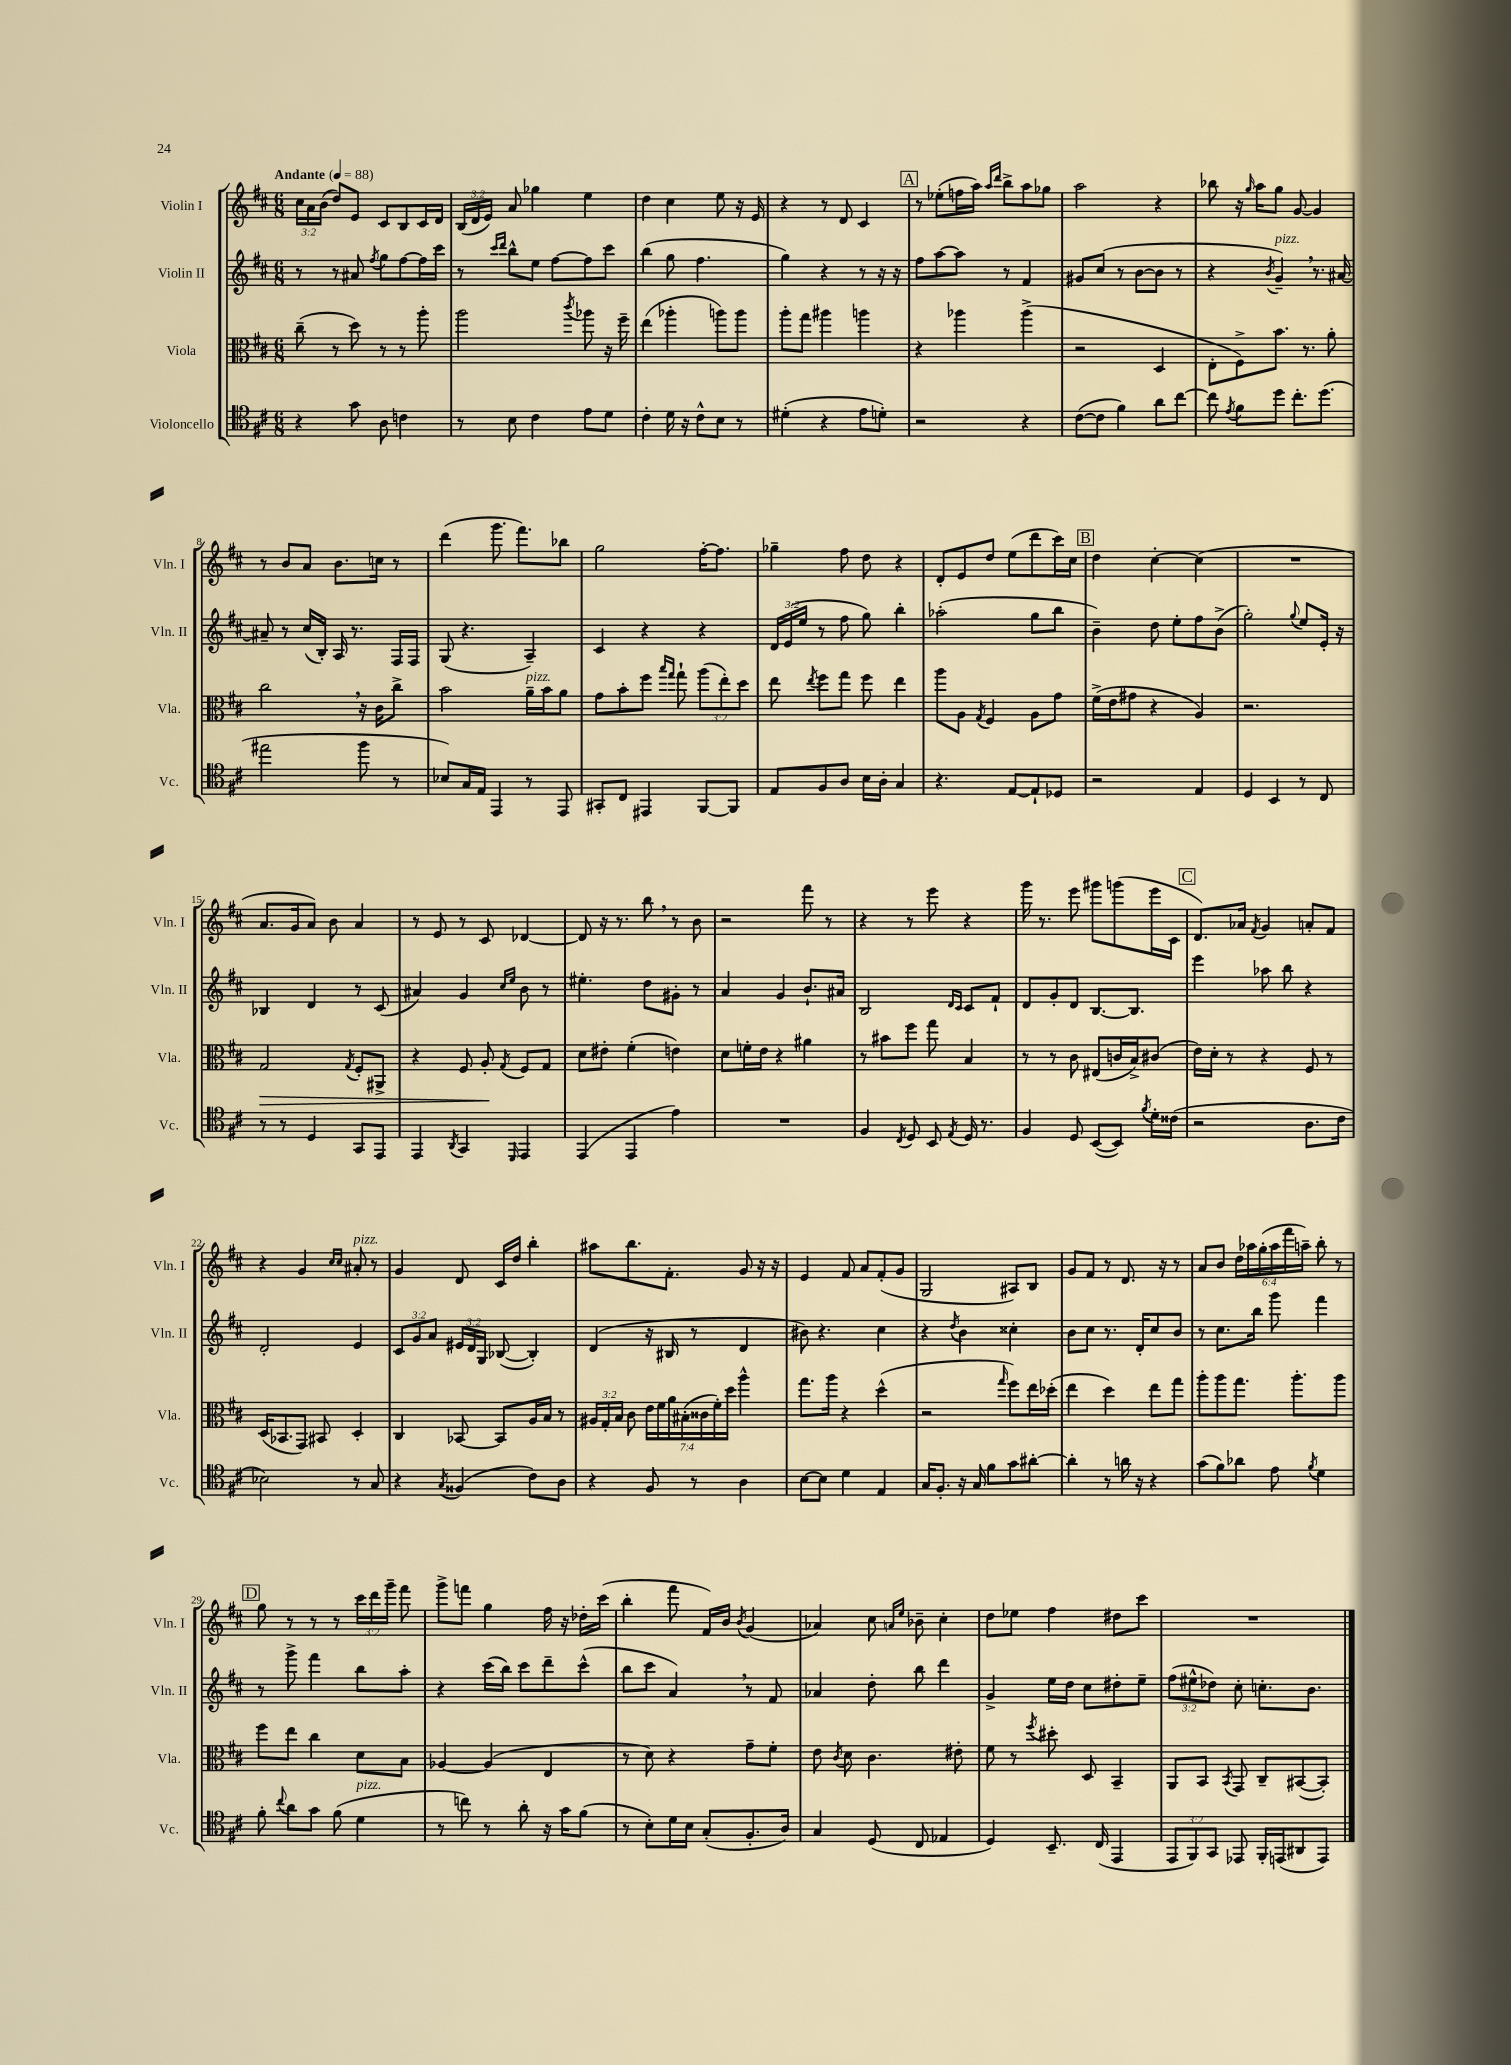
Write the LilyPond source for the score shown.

<<
\new StaffGroup <<
\new Staff = "s0" \with { instrumentName = "Violin I" shortInstrumentName = "Vln. I" } {
    \clef treble \key d \major \numericTimeSignature \time 6/8 \override Staff.TupletNumber.text = #tuplet-number::calc-fraction-text \tempo "Andante" 4 = 88
    \autoBeamOff \tuplet 3/2 { cis''16[ a'16 b'16]( } d''8[) e'8] cis'8[ b8 cis'16 d'16] |
    \tuplet 3/2 { b16[( d'16 e'16]) } a'8 ges''4 e''4 |
    d''4 cis''4 e''8 r16 e'16 |
    r4 r8 d'8 cis'4 |
    \mark \markup { \box "A" } r8 ees''8[-.( f''16 a''16]) \grace { a''16[ d'''16] } b''8[-> a''8 ges''8] |
    a''2 r4 |
    bes''8 r16 \grace { g''16 } a''16[ g''8] g'8~ g'4 |
    r8 b'8[ a'8] b'8.[ c''16] r8 |
    d'''4( g'''8. fis'''8.[) bes''8] |
    g''2 fis''16[~-. fis''8.] |
    ges''4-- fis''8 d''8 r4 |
    d'8[-. e'8 d''8] e''8[( d'''8 cis'''16) cis''16] |
    \mark \markup { \box "B" } d''4 cis''4~-. cis''4( |
    R2. |
    a'8.[ g'16 a'8]) b'8 a'4 |
    r8 e'8 r8 cis'8 des'4~ |
    des'8 r16 r8. b''8 \breathe r8 b'8 |
    r2 fis'''8 r8 |
    r4 r8 e'''8 r4 |
    g'''16 r8. e'''8 gis'''8[ g'''8( e'''16 cis'16] |
    \mark \markup { \box "C" } d'8.[) aes'16] \acciaccatura { fis'8 } g'4 a'8[-. fis'8] |
    r4 g'4 \grace { cis''16[ cis''16] } ais'8-.^\markup { \italic "pizz." } r8 |
    g'4 d'8 cis'16[ d''16] b''4-. |
    ais''8[ b''8. fis'8.]-. g'8 r16 r16 |
    e'4 fis'8 a'8[ fis'8-.( g'8] |
    g2 ais8[) b8] |
    g'8[ fis'8] r8 d'8. r16 r8 |
    a'8[ b'8] \tuplet 6/4 { d''16[ aes''16 g''16-.( aes''16 fis'''16 a''16]--) } b''8-. r8 |
    \mark \markup { \box "D" } g''8 r8 r8 r8 \tuplet 3/2 { cis'''16[ d'''16 g'''16]-- } fis'''8 |
    g'''8[-> f'''8] g''4 fis''16 r16 des''16[-. cis'''16]( |
    b''4-. fis'''8 fis'16[) b'16] \acciaccatura { b'8 } g'4( |
    aes'4) cis''8 \grace { a'16[ e''16] } bes'8-- cis''4-. |
    d''8[ ees''8] fis''4 dis''8[ cis'''8] |
    R2. \bar "|." |
}
\new Staff = "s1" \with { instrumentName = "Violin II" shortInstrumentName = "Vln. II" } {
    \clef treble \key d \major \numericTimeSignature \time 6/8 \override Staff.TupletNumber.text = #tuplet-number::calc-fraction-text
    \autoBeamOff r8 r8 ais'8 \acciaccatura { fis''8 } g''8[ fis''8~ fis''16 cis'''16] |
    r8 \grace { cis'''16[ d'''16] } b''8[-^ e''8] fis''8[~ fis''8 cis'''8] |
    b''4( g''8 fis''4. |
    g''4) r4 r8 r16 r16 |
    \mark \markup { \box "A" } fis''8[ a''8~ a''8] r8 fis'4 |
    gis'8[ cis''8]( r8 b'8[~ b'8] r8 |
    r4 \acciaccatura { b'8 } g'4--^\markup { \italic "pizz." }) \breathe r8. ais'16~ |
    ais'8-- r8 cis''16[( b16]-.) a16 r8. fis16[ fis16] |
    g8( r4. a4--) |
    cis'4 r4 r4 |
    \tuplet 3/2 { d'16[ e'16( e''16] } r8 fis''8 g''8) b''4-. |
    aes''2-.( g''8[ b''8] |
    \mark \markup { \box "B" } b'4--) d''8 e''8[-. fis''8 b'8]->( |
    g''2-.) \appoggiatura { g''8 } e''8[ e'16]-. r16 |
    bes4 d'4 r8 cis'8( |
    ais'4) g'4 \grace { cis''16[ e''16] } b'8 r8 |
    eis''4.-. d''8[ gis'8]-. r8 |
    a'4 g'4 b'8.[-! ais'16] |
    b2 \grace { d'16[ cis'16] } cis'8[ fis'8]-! |
    d'8[ g'8-. d'8] b8.[~ b8.] |
    \mark \markup { \box "C" } e'''4 aes''8 b''8 r4 |
    d'2-. e'4 |
    \tuplet 3/2 { cis'8[ g'8 a'8] } \tuplet 3/2 { eis'16[ d'16 g16] } bes8~( bes4-.) |
    d'4( r16 bis16 r8 d'4 |
    bis'8) r4. cis''4 |
    r4 \acciaccatura { d''8 } b'4 cisis''4-. |
    b'8[ cis''8] r8. d'16[-. cis''8 b'8] |
    r8 cis''8.[ b''16] g'''8 fis'''4 |
    \mark \markup { \box "D" } r8 g'''8-> fis'''4 b''8[ a''8]-. |
    r4 cis'''16[( b''16]) cis'''8[ d'''8-- cis'''8]-^( |
    b''8[ cis'''8] a'4) \breathe r8 fis'8 |
    aes'4 d''8-. b''8 d'''4 |
    g'4-> e''16[ d''16] cis''8[ dis''8-. e''8]-- |
    \tuplet 3/2 { fis''8[( eis''8-^ des''8]) } cis''8-. c''8.[-. b'8.] \bar "|." |
}
\new Staff = "s2" \with { instrumentName = "Viola" shortInstrumentName = "Vla." } {
    \clef alto \key d \major \numericTimeSignature \time 6/8 \override Staff.TupletNumber.text = #tuplet-number::calc-fraction-text
    \autoBeamOff cis''8--( r8 d''8) r8 r8 a''8-. |
    a''2 \acciaccatura { cis'''8 } aes''8 r16 fis''16-- |
    e''4( aes''4-. a''8[) a''8] |
    a''8[-. g''8] ais''4 a''4 |
    \mark \markup { \box "A" } r4 aes''4 aes''4->( |
    r2 d4 |
    e8[-. fis8->) b'8.] r8. a'8-. |
    cis''2 \breathe r16 cis'16[ cis''8]-> |
    b'2 a'16[--^\markup { \italic "pizz." } b'16 a'8] |
    g'8[ b'8-. fis''8] \grace { b''16[ g''16] } g''8-! \tuplet 3/2 { a''8[( e''8-.) d''8] } |
    e''8 \acciaccatura { e''8 } fis''8[ g''8] fis''8 e''4 |
    a''8[ a8] \acciaccatura { g8 } fis4 a8[ g'8] |
    \mark \markup { \box "B" } fis'16[->( e'16 gis'8] r4 a4) |
    r2. |
    g2\> \acciaccatura { g8 } fis8[-. ais,8]-> |
    r4 fis8 a8-.\! \acciaccatura { g8 } fis8[ g8] |
    d'8[ eis'8]-. fis'4-.( e'4) |
    d'8[ f'16-. e'16] r4 ais'4 |
    r8 bis'8[ fis''8] g''8 b4 |
    r8 r8 cis'8 eis8[( c'16 b16->) cis'8]( |
    \mark \markup { \box "C" } e'16[) d'16]-. r8 r4 fis8 r8 |
    d16[( bes,8. g,8]) bis,8 d4-. |
    cis4 bes,8~ bes,8[ a16 b16] r8 |
    \tuplet 3/2 { ais16[ g16-. b16] } cis'8 \tuplet 7/4 { e'16[ fis'16 a'16 bis16-.( cisis'16 fis'16-.) d''16] } a''4-^ |
    g''8.[ a''16] r4 d''4-^( |
    r2 \grace { g''16 } fis''8[) e''16 des''16]-.( |
    e''4 d''4) e''8[ g''8] |
    a''8[-. a''8 g''8.] a''8.[-. a''8] |
    \mark \markup { \box "D" } fis''8[ e''8] cis''4 d'8[ b8] |
    aes4~ aes4( e4 |
    r8 d'8) r4 g'8[-- fis'8]-. |
    e'8 \acciaccatura { cis'8 } d'8 cis'4. eis'8-. |
    fis'8 r8 \acciaccatura { fis''8 } dis''8-. d8 b,4-- |
    a,8[ b,8] \acciaccatura { b,8 } g,8 cis8[-- bis,8~( bis,8]-.) \bar "|." |
}
\new Staff = "s3" \with { instrumentName = "Violoncello" shortInstrumentName = "Vc." } {
    \clef tenor \key d \major \numericTimeSignature \time 6/8 \override Staff.TupletNumber.text = #tuplet-number::calc-fraction-text
    \autoBeamOff r4 g'8 a8 c'4 |
    r8 b8 cis'4 e'8[ d'8] |
    cis'4-. d'16 r16 cis'8[-^ b8] r8 |
    dis'4-.( r4 e'8[ d'8]-.) |
    \mark \markup { \box "A" } r2 r4 |
    cis'8[~( cis'8] fis'4) a'8[ cis''8]~ |
    cis''8 \acciaccatura { e'8 } fis'8[ d''8] cis''8.[-. d''8.]( |
    eis''2 fis''8 r8 |
    bes8[) g16 e16] e,4 r8 e,8 |
    gis,8[-. cis8] eis,4 fis,8[~ fis,8] |
    e8[ fis8 a8] b16[ a16]-. g4 |
    r4. e8[~ e8-! des8] |
    \mark \markup { \box "B" } r2 e4 |
    d4 b,4 r8 cis8 |
    r8 r8 d4 g,8[ e,8] |
    e,4 \acciaccatura { a,8 } g,4 \grace { d,16 } e,4 |
    e,4( e,4 e'4) |
    R2. |
    fis4 \acciaccatura { cis8 } d8 b,8 \acciaccatura { e8 } d16 r8. |
    fis4 d8 b,8[~( b,8]) \acciaccatura { fis'8 } d'16[-. cisis'16]( |
    \mark \markup { \box "C" } r2 a8.[ cis'16] |
    bes2) r8 g8 |
    r4 \acciaccatura { g8 } fisis4( cis'8[) a8] |
    r4 fis8 r8 a4 |
    b8[~ b8] d'4 e4 |
    g16[ fis8.]-. r16 g16 fis'8[ g'8 ais'8]~-. |
    ais'4-. r8 a'16 r16 r4 |
    g'8[( fis'8) aes'8] e'8 \acciaccatura { fis'8 } d'4 |
    \mark \markup { \box "D" } fis'8-. \appoggiatura { cis''8 } a'8[ g'8] fis'8( d'4^\markup { \italic "pizz." } |
    r8 c''8) r8 a'8-. r16 g'16[ fis'8]( |
    r8 b8[-.) d'16 b16] g8[-.( fis8.-. a16]) |
    g4 d8( cis8 ees4 |
    d4) b,8.-- cis16( e,4 |
    \tuplet 3/2 { e,8[ fis,8) g,8] } ees,8 fis,16[-. e,16( ais,8 e,8]) \bar "|." |
}
>>
>>
